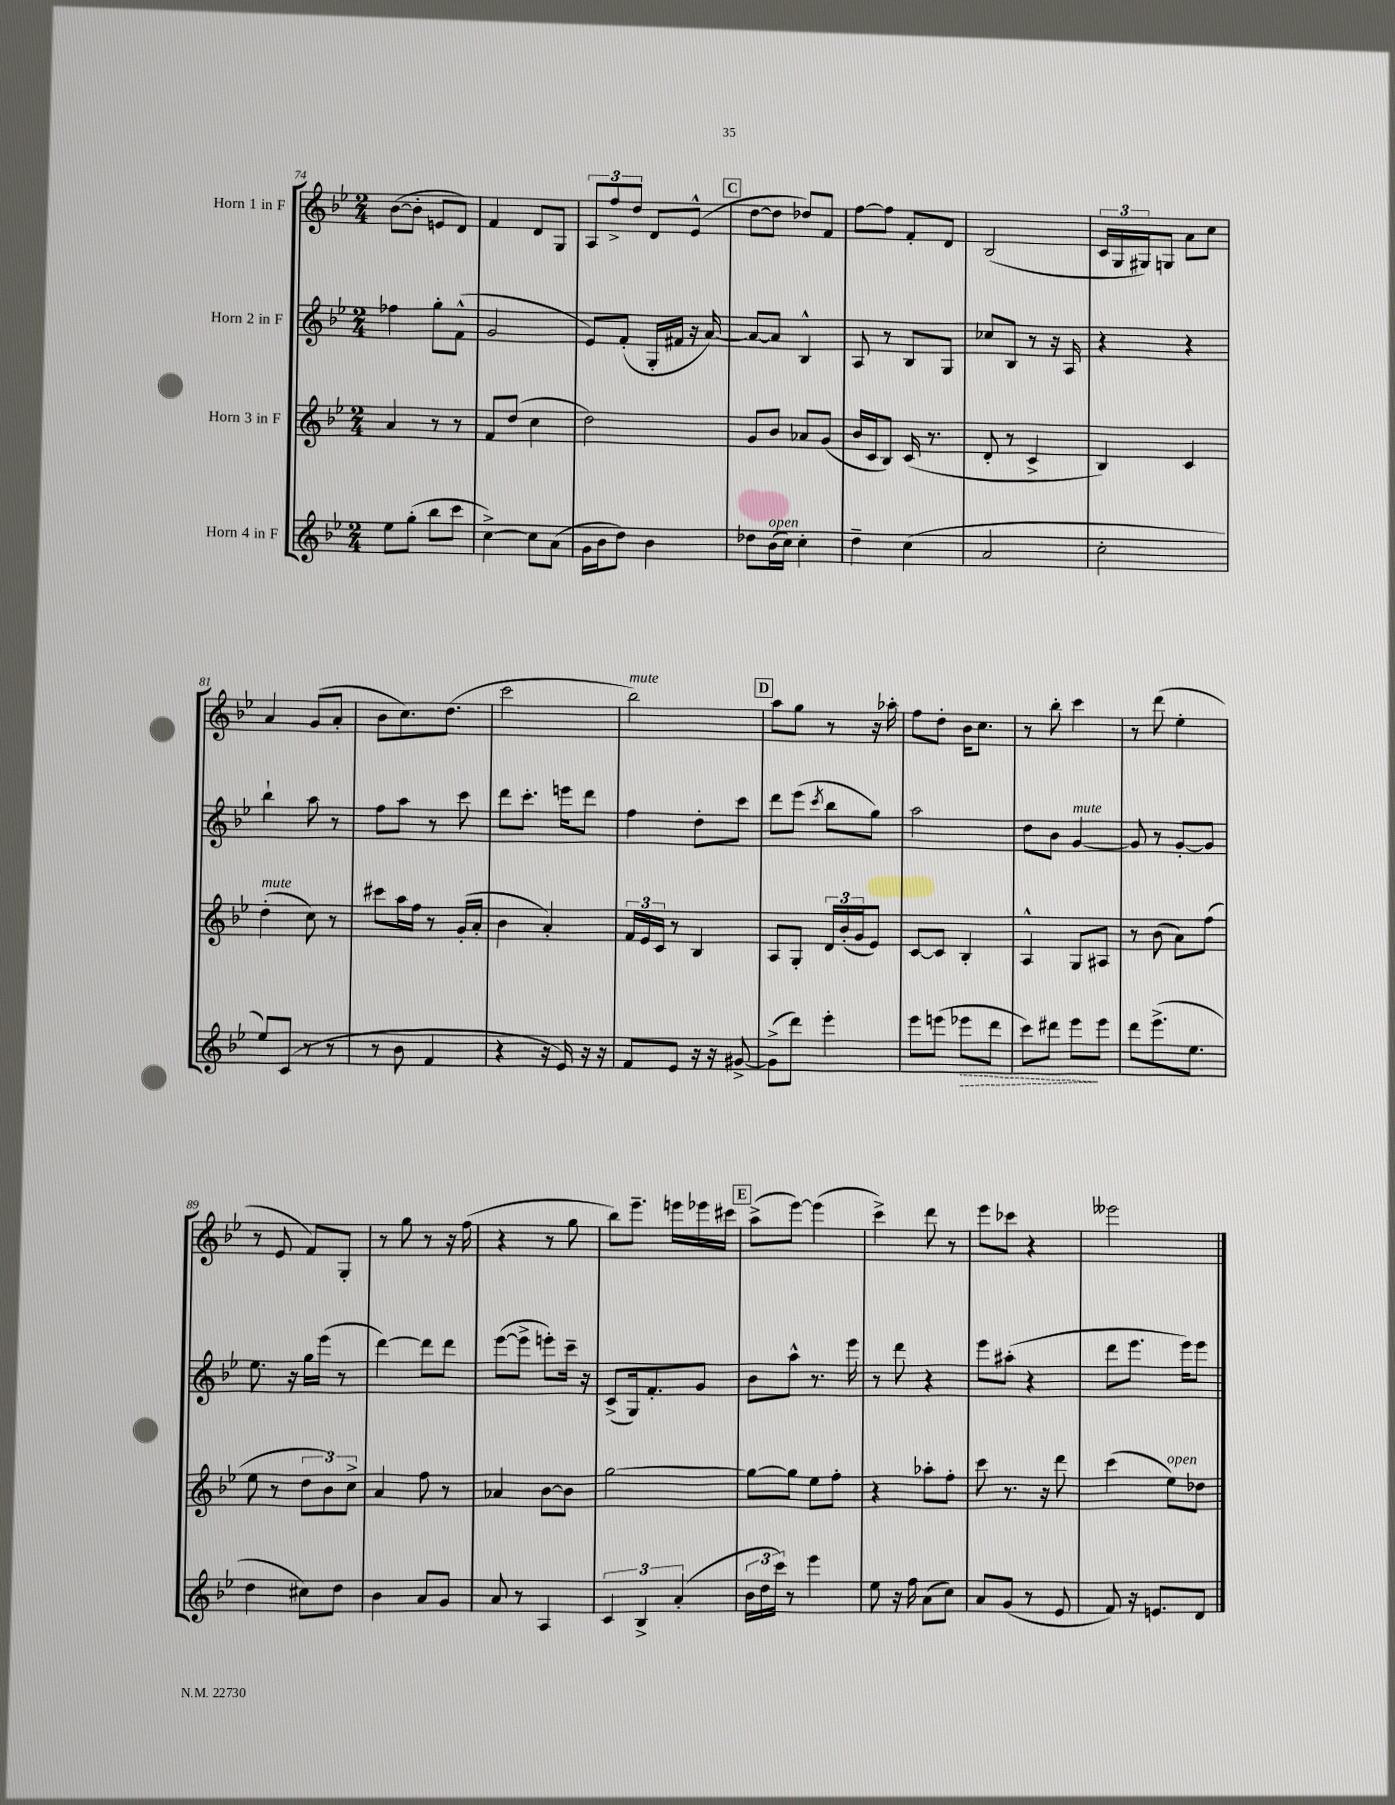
<<
\new StaffGroup <<
\new Staff = "s0" \with { instrumentName = "Horn 1 in F" } {
    \clef treble \key bes \major \numericTimeSignature \time 2/4
    bes'8~( bes'8-. e'8 d'8) |
    f'4 d'8 g8 |
    \tuplet 3/2 { a8 f''8-> d''8 } d'8 ees'8-^( |
    \mark \markup { \box "C" } d''8~ d''8 des''8) f'8 |
    f''8~ f''8 f'8-. d'8 |
    bes2( |
    \tuplet 3/2 { c'16 g16 gis16) } g8 a'8 c''8 |
    a'4 g'8( a'8-. |
    bes'8 c''8.) d''8.( |
    c'''2 |
    bes''2^\markup { \italic "mute" }) |
    \mark \markup { \box "D" } a''8 g''8 r8 r16 aes''16-. |
    f''8 d''8-. bes'16 c''8. |
    r8 bes''8-. c'''4 |
    r8 d'''8( ees''4-. |
    r8 ees'8 f'8) g8-. |
    r8 g''8 r8 r16 f''16( |
    r4 r8 g''8 |
    bes''8) ees'''8.-- e'''16 ees'''16 cis'''16 |
    \mark \markup { \box "E" } a''8->( ees'''8~) ees'''4( |
    c'''4->) d'''8 r8 |
    ees'''8 ces'''8 r4 |
    eeses'''2 \bar "|." |
}
\new Staff = "s1" \with { instrumentName = "Horn 2 in F" } {
    \clef treble \key bes \major \numericTimeSignature \time 2/4
    fes''4 g''8-. f'8-^( |
    g'2 |
    ees'8) f'8-.( g16-. fis'16 r16 a'16~) |
    \mark \markup { \box "C" } a'8~ a'8 bes4-^ |
    a8 r8 bes8 g8 |
    ces''8 bes8 r8 r16 a16 |
    r4 r4 |
    bes''4-! a''8 r8 |
    f''8 a''8 r8 c'''8 |
    d'''8 c'''8.-. e'''16 d'''8 |
    f''4 d''8-. c'''8 |
    \mark \markup { \box "D" } d'''8 ees'''8( \acciaccatura { c'''8 } bes''8 g''8) |
    a''2 |
    d''8 bes'8 g'4~^\markup { \italic "mute" } |
    g'8 r8 g'8~-. g'8 |
    ees''8. r16 g''16 ees'''16( r8 |
    d'''4~) d'''8 d'''8 |
    ees'''8~( ees'''8-> e'''8-.) c'''16-- r16 |
    c'8->( g16) f'8.-. g'8 |
    \mark \markup { \box "E" } bes'8 a''8-^ r8. ees'''16 |
    r8 d'''8 r4 |
    ees'''8 ais''8-.( r4 |
    d'''8 ees'''8. ees'''16) ees'''8 \bar "|." |
}
\new Staff = "s2" \with { instrumentName = "Horn 3 in F" } {
    \clef treble \key bes \major \numericTimeSignature \time 2/4
    a'4 r8 r8 |
    f'8 d''8( c''4 |
    d''2) |
    \mark \markup { \box "C" } g'8 bes'8 aes'8 g'8( |
    bes'16 c'16 bes8) c'16( r8. |
    d'8-. r8 c'4-> |
    bes4) c'4 |
    d''4-.^\markup { \italic "mute" }( c''8) r8 |
    cis'''8 a''16 f''16 r8 g'16-.( a'16-. |
    bes'4 a'4-.) |
    \tuplet 3/2 { f'16 ees'16 c'16 } r8 bes4 |
    \mark \markup { \box "D" } a8 g8-. \tuplet 3/2 { d'16 bes'16-.( g'16 } ees'8) |
    c'8~ c'8 bes4-. |
    a4-^ g8 ais8 |
    r8 bes'8( a'8) f''8( |
    ees''8 r8 \tuplet 3/2 { d''8 bes'8) c''8-> } |
    a'4 f''8 r8 |
    aes'4 bes'8~ bes'8 |
    g''2~ |
    \mark \markup { \box "E" } g''8~ g''8 ees''8 f''8-. |
    r4 aes''8-. f''8-. |
    c'''8 r8. r16 d'''8 |
    c'''4( ees''8^\markup { \italic "open" }) des''8 \bar "|." |
}
\new Staff = "s3" \with { instrumentName = "Horn 4 in F" } {
    \clef treble \key bes \major \numericTimeSignature \time 2/4
    ees''8 g''8-.( bes''8 c'''8 |
    c''4~->) c''8 a'8( |
    g'16 bes'16 d''8) bes'4 |
    \mark \markup { \box "C" } des''8 bes'16^\markup { \italic "open" }( c''16) c''4-. |
    d''4-- c''4( |
    a'2 |
    c''2-. |
    ees''8) c'8( r8 r8 |
    r8 bes'8 f'4 |
    r4 r16 ees'16) r16 r16 |
    f'8 ees'8 r16 r16 gis'8~-> |
    \mark \markup { \box "D" } gis'8->( d'''8) ees'''4-. |
    ees'''8 e'''8( \once \override Hairpin.style = #'dashed-line ees'''8\> d'''8 |
    c'''8) dis'''8 ees'''8\! ees'''8 |
    d'''8 ees'''8.->( ees''8. |
    d''4 cis''8) d''8 |
    bes'4 a'8 g'8 |
    a'8 r8 a4 |
    \tuplet 3/2 { c'4 bes4-> a'4-.( } |
    \mark \markup { \box "E" } \tuplet 3/2 { bes'16 d''16 c'''16) } r8 ees'''4 |
    ees''8 r16 f''16 a'8( c''8) |
    a'8 g'8( r8 ees'8 |
    f'8) r16 e'8. d'8 \bar "|." |
}
>>
>>
\layout { \context { \Score currentBarNumber = #74 } }
